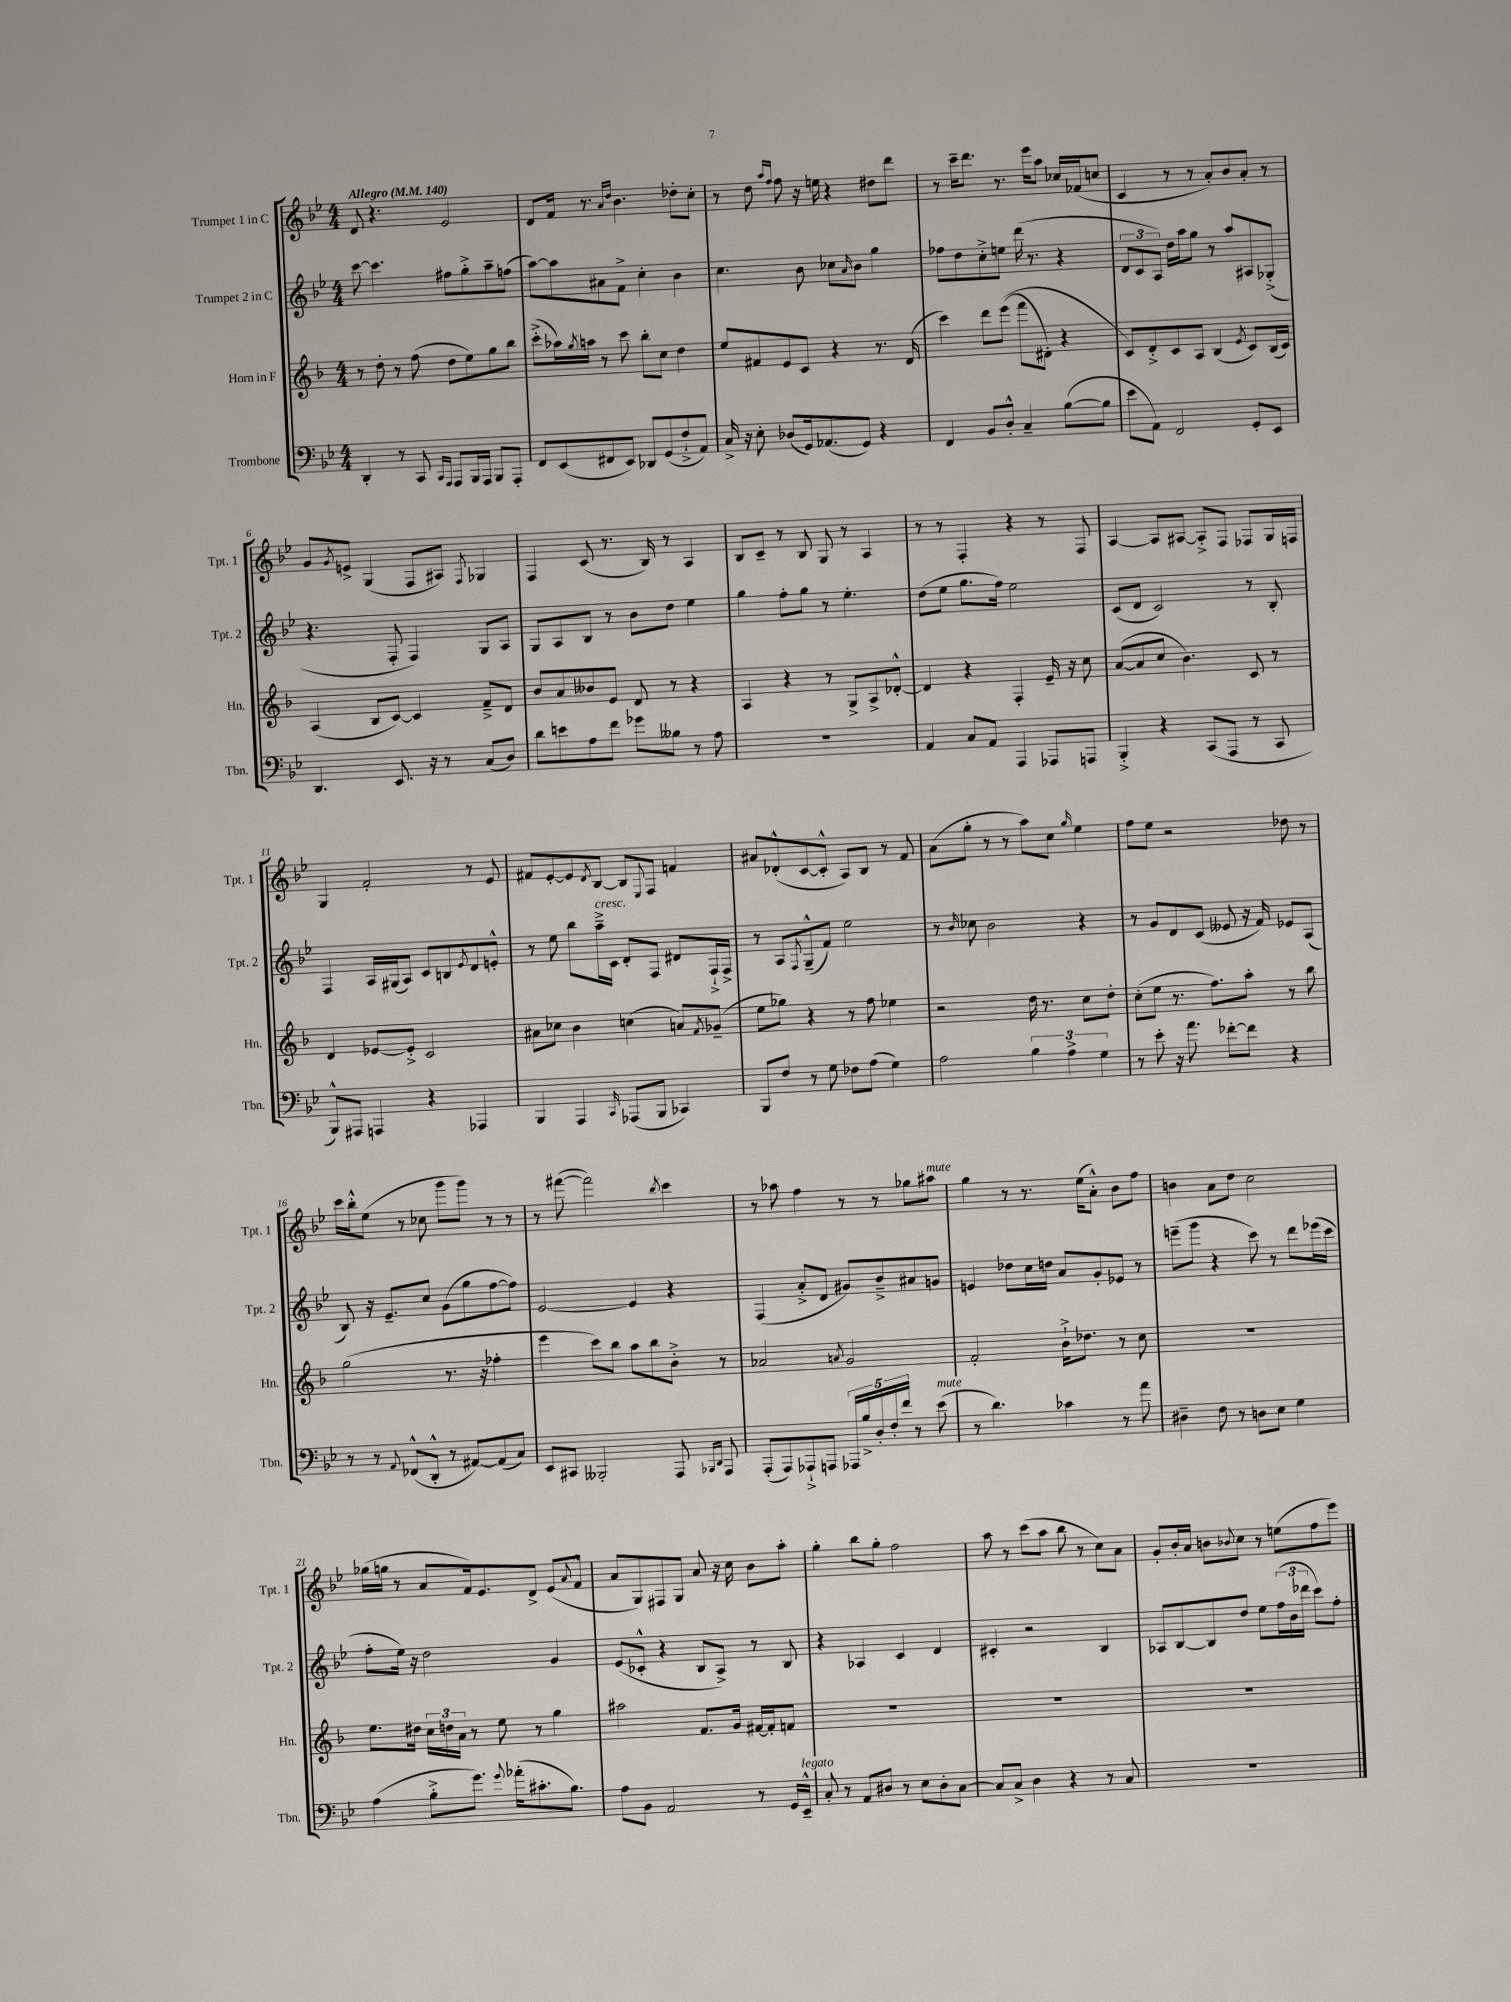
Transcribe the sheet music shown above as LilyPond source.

<<
\new StaffGroup <<
\new Staff = "s0" \with { instrumentName = "Trumpet 1 in C" shortInstrumentName = "Tpt. 1" } {
    \clef treble \key bes \major \numericTimeSignature \time 4/4 \tempo "Allegro" 4 = 140
    d'8 r4. ees'2 |
    d'8 f'16 r8. \grace { a'16 d''16 } bes'4. des''8-. c''8-. |
    r8 d''8 \grace { a''16 f''16 } f''8 r16 e''16 r4 dis''8 d'''8 |
    r8 c'''16-- d'''8. r8. ees'''16 a''8 ces''16 fes'16( c''8 |
    c'4 r8 r8 a'8-.) bes'8 a'8-. r8 |
    g'8 \acciaccatura { g'8 } e'8-> g4( f8 ais8) \acciaccatura { f8 } ges4 |
    f4 c'8( r8. bes16) r8 a4 |
    bes8 c'8-- r8 bes8 g8 r8 a4 |
    r8 r8 f4-. r4 r8 f8 |
    a4~ a8 ais8~ ais8-.-> f8 fes8 g16 f16 |
    g4 f'2-. r8 ees'8 |
    fis'8 ees'8~-. ees'8 \acciaccatura { d'8 } bes8~ bes8 \appoggiatura { ees8 } f8 f'4 |
    ais'8 des'8-.-^( c'8~ c'8-.-^ a8) bes8 r8 f'8 |
    a'8( g''8-. r8 r8 a''8) c''8 \grace { g''16 } ees''4 |
    f''8 ees''8 r2 des''8 r8 |
    c'''16 bes''16-.-^ ees''8( r8 ces''8 g'''8 g'''8) r8 r8 |
    r8 fis'''8~( fis'''2) \acciaccatura { bes''8 } c'''4 |
    r8 aes''8 f''4 r8 r8 ges''8 ais''8^\markup { \italic "mute" } |
    g''4 r8 r8. ees''16( a'8-.-^) bes'8 f''8 |
    b'4 a'8 d''8 c''2 |
    ges''16( g''16 r8 a'8 f'16) ees'8. d'8-> ees'8( \appoggiatura { a'8 } f'8-^ |
    a'8 g8) fis8 g8 a'8 r16 c''16 bes'8 a''8-. |
    g''4-. bes''8 g''8-. f''2 |
    a''8 r8 c'''8( a''8 bes''8 r8 c''8) a'8 |
    g'8-. bes'16-. a'16 b'8 \appoggiatura { bes'8 } c''8 r8 e''8( f''8 ees'''8) \bar "|." |
}
\new Staff = "s1" \with { instrumentName = "Trumpet 2 in C" shortInstrumentName = "Tpt. 2" } {
    \clef treble \key bes \major \numericTimeSignature \time 4/4
    c'''8~ c'''4. fis''8 g''8-.-> a''8-- f''8( |
    a''8~) a''8 ais'8 f'8-> c''4-. bes'4 |
    c''4. bes'8 ces''8 \grace { a'16 } bes'8 g''4 |
    fes''8 d''8 c''8-.-> e''8 d'''16( r8. r4 |
    \tuplet 3/2 { d'8 c'8 a8) } d''16 a''16 g''8 r8 a''8 ais8 ges8-.->( |
    r4. f8-. f4) g8 a8 |
    g8 a8 bes8 r8 bes'8 d''8 ees''4 |
    g''4 f''8-. g''8 r8 ees''4.-. |
    d''8( ees''8 g''8. f''16) ees''2 |
    c'8( d'8 c'2) r8 bes8-. |
    f4 a16 gis16( a8) c'8 b8 \acciaccatura { ees'8 } d'8 e'8-.-^ |
    r8 ees''8 bes''8 a''16--->^\markup { \italic "cresc." } c'16 d'8-. f8 dis'8 f16-!-> f16-> |
    r8 a8 \acciaccatura { f8 } g8---^( f'8) ees''2 |
    r8 \grace { bes'16 } ces''8 bes'2 r4 |
    r8 g'8 d'8 c'8( eeses'8 r16 f'16) ees'8 a8( |
    bes8) r16 ees'8.-- c''8 g'8( g''8 f''8~ f''8) |
    ees'2~ ees'4 r4 |
    f4( a'8-.-> d'8 gis'8) bes'8---> ais'8 g'8 |
    e'4 des''8 c''16 d''16 a'8 g'8-. ees'8 r8 |
    e'''8--( g'''8 r4 c'''8) r8 d'''8 ees'''16( c'''16 |
    f''8-. ees''16) r16 d''2 g'4 |
    ees'8( ces'8-.-^ r4 bes8 a8->) r8 bes8 |
    r4 aes4 c'4 d'4 |
    cis'4-. r2 bes4 |
    aes8 bes8~ bes8 d''8 ees''8 \tuplet 3/2 { f''16( bes'16 des'''16 } c'''8) f''8-. \bar "|." |
}
\new Staff = "s2" \with { instrumentName = "Horn in F" shortInstrumentName = "Hn." } {
    \clef treble \key f \major \numericTimeSignature \time 4/4
    r8 d''8-. r8 f''8( d''8 e''8) g''8 bes''8 |
    c'''8-.->( aes''16) \acciaccatura { g''8 } a''16 r8 c'''8 bes''8-. c''8 d''4 |
    e''8 fis'8 e'8 c'8 r4 r8. d'16( |
    c'''4) d'''8 e'''8(\( f'''8 dis'8-.) r4 |
    c'8\) d'8-.-> c'8 a8 bes4( \acciaccatura { e'8 } c'8) bes16( c'16) |
    a4( bes8 c'8~) c'4 f'8---> d'8 |
    bes'8 a'8 beses'8 e'8 d'8 r8 r4 |
    a4 r4 r8 g8-> a8-> des'8~-.-^ |
    des'4 r4 f4-. e'16-- r16 c''8 |
    a'8~( a'8 c''8 bes'4.) c'8 r8 |
    d'4 ees'8~ ees'8-.-> c'2 |
    ais'8 ces''8 bes'4 c''4( a'8) \acciaccatura { f'8 } ges'8--( |
    e''8 ges''8) r4 r8 f''8 ees''4 |
    r2 d''16 r8. c''8 d''8-. |
    c''8-.( e''8 r8. f''8.) a''8-. r8 bes''8 |
    g''2( r8. r16 fes''4-. |
    e'''4 c'''8) bes''8 a''8 bes''8 bes'8-.-> r8 |
    aes'2 \acciaccatura { a'8 } g'2 |
    f'2-. bes'16-!-> des''8. r8 c''8 |
    R1 |
    e''8. dis''16 \tuplet 3/2 { c''16 d''16 a'16 } r8 e''8 r8 g''4 |
    ais''2 f'8. g'16 fis'16~ fis'16-. f'8 |
    R1 |
    R1 |
    R1 \bar "|." |
}
\new Staff = "s3" \with { instrumentName = "Trombone" shortInstrumentName = "Tbn." } {
    \clef bass \key bes \major \numericTimeSignature \time 4/4
    d,4-. r8 c,8 \grace { c,16 a,,16 } a,,8 bes,,16 a,,16 bes,,8 a,,8-. |
    f,8 ees,8( fis,8 ees,8) des,8 g,8( f8-!-> a,8) |
    c16-> r16 ees8-. des8( g,16) aes,8.( g,8) r4 |
    f,4 bes,8 d8-.-^ c4-- bes8~( bes8 |
    ees'8 a,8) f,2 g,8-. ees,8 |
    d,4. ees,8. r16 r8 c8( d8) |
    d'8 e'8 a8 f'8 ges'8 beses8 r8 a8 |
    R1 |
    a,4 c8 a,8 a,,4 aes,,8 a,,8 |
    bes,,4-.-> r4 c,8( a,,8 r8 c,8 |
    bes,,8-^) ais,,8 a,,4 r4 aes,,4 |
    bes,,4 a,,4 \grace { c,16 } aes,,8( bes,,8 ces,4) |
    bes,,8 f8 r8 g8 fes8 a8( g4) |
    a2 \tuplet 3/2 { bes4 a4-> g4 } |
    r8 ees'8-. r16 a'8. fes'8~-. fes'8 r4 |
    r8 r8 \appoggiatura { a,8 } fes,8-^( d,8-.-^ r8 ais,8~) ais,8( c8) |
    ees,8 cis,8 beses,,2-. a,,8 \grace { bes,,16 d,16 } a,,8 |
    a,,8-.( a,,8) aes,,8-!-> a,,8 \tuplet 5/4 { aes,,16 bes16-> d16-. f16-. f'16 } r8 ees'8^\markup { \italic "mute" }( |
    r8 d'4.) ces'4 r8 a'8 |
    dis4-- f8 r8 d8 ees8 g4 |
    a4( bes8-.-> g'8.) \appoggiatura { g'8 } aes'16-.( cis'8.-. bes8.) |
    a8 bes,8 a,2 r8 g,16 ees,16---^^\markup { \italic "legato" } |
    c8-. r8 a,8 dis8 r8 ees8 dis8-. c8~ |
    c8 c8-> d4 r4 r8 c8 |
    R1 \bar "|." |
}
>>
>>
